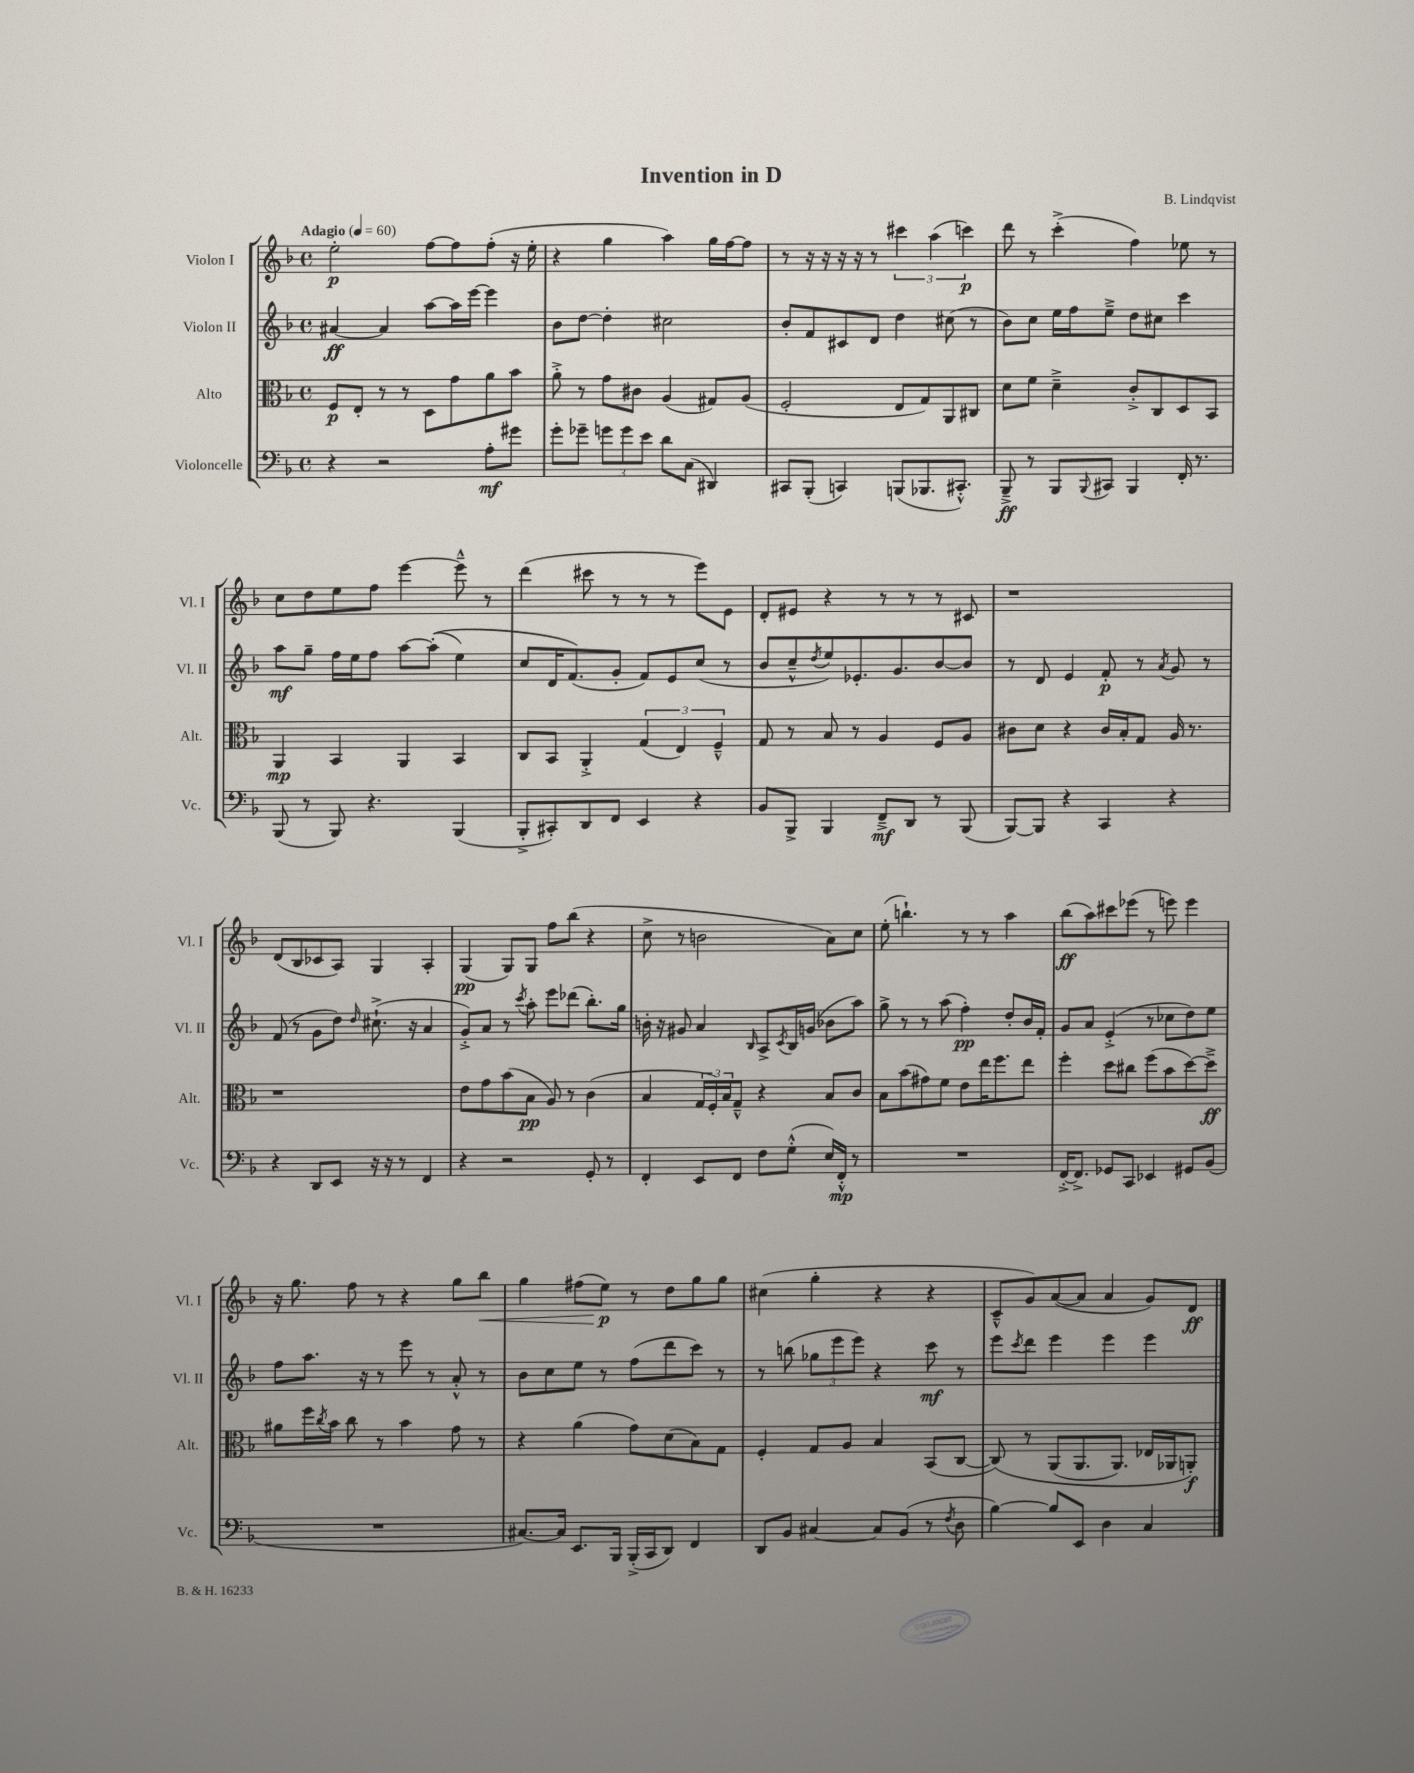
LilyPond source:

\header { title = "Invention in D" composer = "B. Lindqvist" }
<<
\new StaffGroup <<
\new Staff = "s0" \with { instrumentName = "Violon I" shortInstrumentName = "Vl. I" } {
    \clef treble \key f \major \defaultTimeSignature \time 4/4 \tempo "Adagio" 4 = 60
    e''2-.\p f''8~ f''8 f''8-.( r16 e''16-. |
    r4 g''4 a''4) g''16 f''16~ f''8 |
    r8 r16 r16 r16 r16 r8 \tuplet 3/2 { cis'''4 a''4( c'''4\p) } |
    d'''8 r8 c'''4-.->( f''4) ees''8 r8 |
    c''8 d''8 e''8 f''8 e'''4~ e'''8---^ r8 |
    d'''4( cis'''8 r8 r8 r8 e'''8) e'8 |
    d'8-. eis'8 r4 r8 r8 r8 cis'8 |
    r1 |
    d'8( bes8 ces'8 a8) g4 a4-. |
    g4\pp( g8) g8 f''8 bes''8( r4 |
    c''8-> r8 b'2 a'8) c''8 |
    e''8-.( b''4.-!) r8 r8 a''4 |
    bes''8\ff( a''8) cis'''8 ees'''8( r8 e'''8) e'''4 |
    r16 g''8. f''8 r8 r4 g''8 bes''8\< |
    g''4 fis''8( e''8\p\!) r8 d''8 g''8 g''8 |
    cis''4( g''4-. r4 r4 |
    c'8---^ g'8) a'8~( a'8 a'4 g'8) d'8\ff \bar "|." |
}
\new Staff = "s1" \with { instrumentName = "Violon II" shortInstrumentName = "Vl. II" } {
    \clef treble \key f \major \defaultTimeSignature \time 4/4
    ais'4~\ff ais'4 a''8~ a''16 e'''16~ e'''4 |
    bes'8 d''8~ d''4-. cis''2 |
    bes'8-. f'8 cis'8 d'8 d''4 cis''8( r8 |
    bes'8) c''8 e''16 f''16 e''8---> d''8 cis''8 c'''4 |
    a''8\mf g''8-- f''16 e''16 f''8 a''8~ a''8-.(\( e''4) |
    c''8 d'16 f'8.(\) g'8-. f'8) e'8 c''8( r8 |
    bes'8 c''8---^ \acciaccatura { d''8 } e''8) ees'8.-. g'8. bes'8~ bes'8 |
    r8 d'8 e'4 f'8-.\p r8 \acciaccatura { a'8 } g'8 r8 |
    f'8( r8 g'8 d''8) \grace { d''16 } cis''8.-!->( r16 a'4 |
    g'8-.->) a'8 r8 \acciaccatura { c'''8 } a''8-. e'''8 des'''8( bes''8.-.) g''16 |
    b'16-. r16 gis'8 a'4 \grace { bes16 } a8-> \acciaccatura { c'8 } bes16 g'16( bes'8 a''8) |
    g''8-> r8 r8 a''8( f''4-.\pp) d''8-. bes'16 f'16-. |
    g'8 a'8 e'4-.->( r8 ces''8 d''8) e''8 |
    f''8 a''8. r16 r8 e'''8 r8 a'8-.-^ r8 |
    bes'8 c''8 e''8 r8 f''8( d'''8 c'''8) r8 |
    r8 b''8( \tuplet 3/2 { ges''8 e'''8 e'''8) } r4 c'''8\mf r8 |
    e'''8 \acciaccatura { c'''8 } d'''8 e'''4 e'''4 e'''4 \bar "|." |
}
\new Staff = "s2" \with { instrumentName = "Alto" shortInstrumentName = "Alt." } {
    \clef alto \key f \major \defaultTimeSignature \time 4/4
    f8\p e8-. r8 r8 d8 g'8 a'8 bes'8 |
    a'8-.-> r8 g'8 cis'8 a4( gis8) a8( |
    f2-. e8 g8) a,8 cis8 |
    d'8 f'8 d'4---> c'8-.-> c8 d8 bes,8 |
    a,4\mp bes,4 a,4 bes,4 |
    c8 bes,8 a,4-.-> \tuplet 3/2 { g4( e4) f4---^ } |
    g8 r8 bes8 r8 a4 f8 a8 |
    cis'8 d'8 r4 cis'16 bes16-. g8 a16 r8. |
    r1 |
    e'8 g'8 bes'8( bes8\pp a8) r8 c'4( |
    bes4 \tuplet 3/2 { g16 f16-.) bes16 } g8---^ r4 bes8 c'8 |
    bes8 bes'8( gis'8) f'8 e'8 e''16 f''8. e''8 |
    f''4-. d''8 cis''8 f''8( bes'8 d''8~) d''8--->\ff |
    ais'8 f''16 \acciaccatura { c''8 } bes'16 c''8 r8 bes'4 g'8 r8 |
    r4 a'4( g'8) d'8( bes8) g8 |
    f4-. g8 a8 bes4 bes,8( c8~ |
    c8)\( r8 a,8( a,8. a,8.) ees16 aes,16 a,8-.\f\) \bar "|." |
}
\new Staff = "s3" \with { instrumentName = "Violoncelle" shortInstrumentName = "Vc." } {
    \clef bass \key f \major \defaultTimeSignature \time 4/4
    r4 r2 a8-.\mf gis'8 |
    g'8-. ges'8-- \tuplet 3/2 { g'8 g'8 e'8 } d'8 c8( dis,4) |
    cis,8 bes,,8-.( c,4) b,,8( bes,,8. cis,8.-.-^) |
    bes,,8--->\ff r8 bes,,8 \appoggiatura { bes,,8 } cis,8 bes,,4 f,16-. r8. |
    bes,,8( r8 bes,,8) r4. bes,,4( |
    bes,,8-.-> cis,8-.) d,8 f,8 e,4 r4 |
    bes,8 bes,,8-> bes,,4 f,8--->\mf d,8 r8 bes,,8( |
    bes,,8~) bes,,8 r4 c,4 r4 |
    r4 d,8 e,8 r16 r16 r8 f,4 |
    r4 r2 g,8-. r8 |
    f,4-. e,8 f,8 f8 g8-.-^( e16) f,16-.-^\mp r8 |
    R1 |
    f,16~-.-> f,8.-> ges,8 c,8 ees,4 gis,8 bes,8( |
    R1 |
    cis8.~) cis16 e,8. bes,,16 bes,,16-.->( c,16 d,8) f,4 |
    d,8 bes,8 cis4~ cis8 bes,8( r8 \acciaccatura { f8 } d8 |
    bes4~) bes8 e,8 d4 c4 \bar "|." |
}
>>
>>
\layout { \context { \Score \remove "Bar_number_engraver" } }
